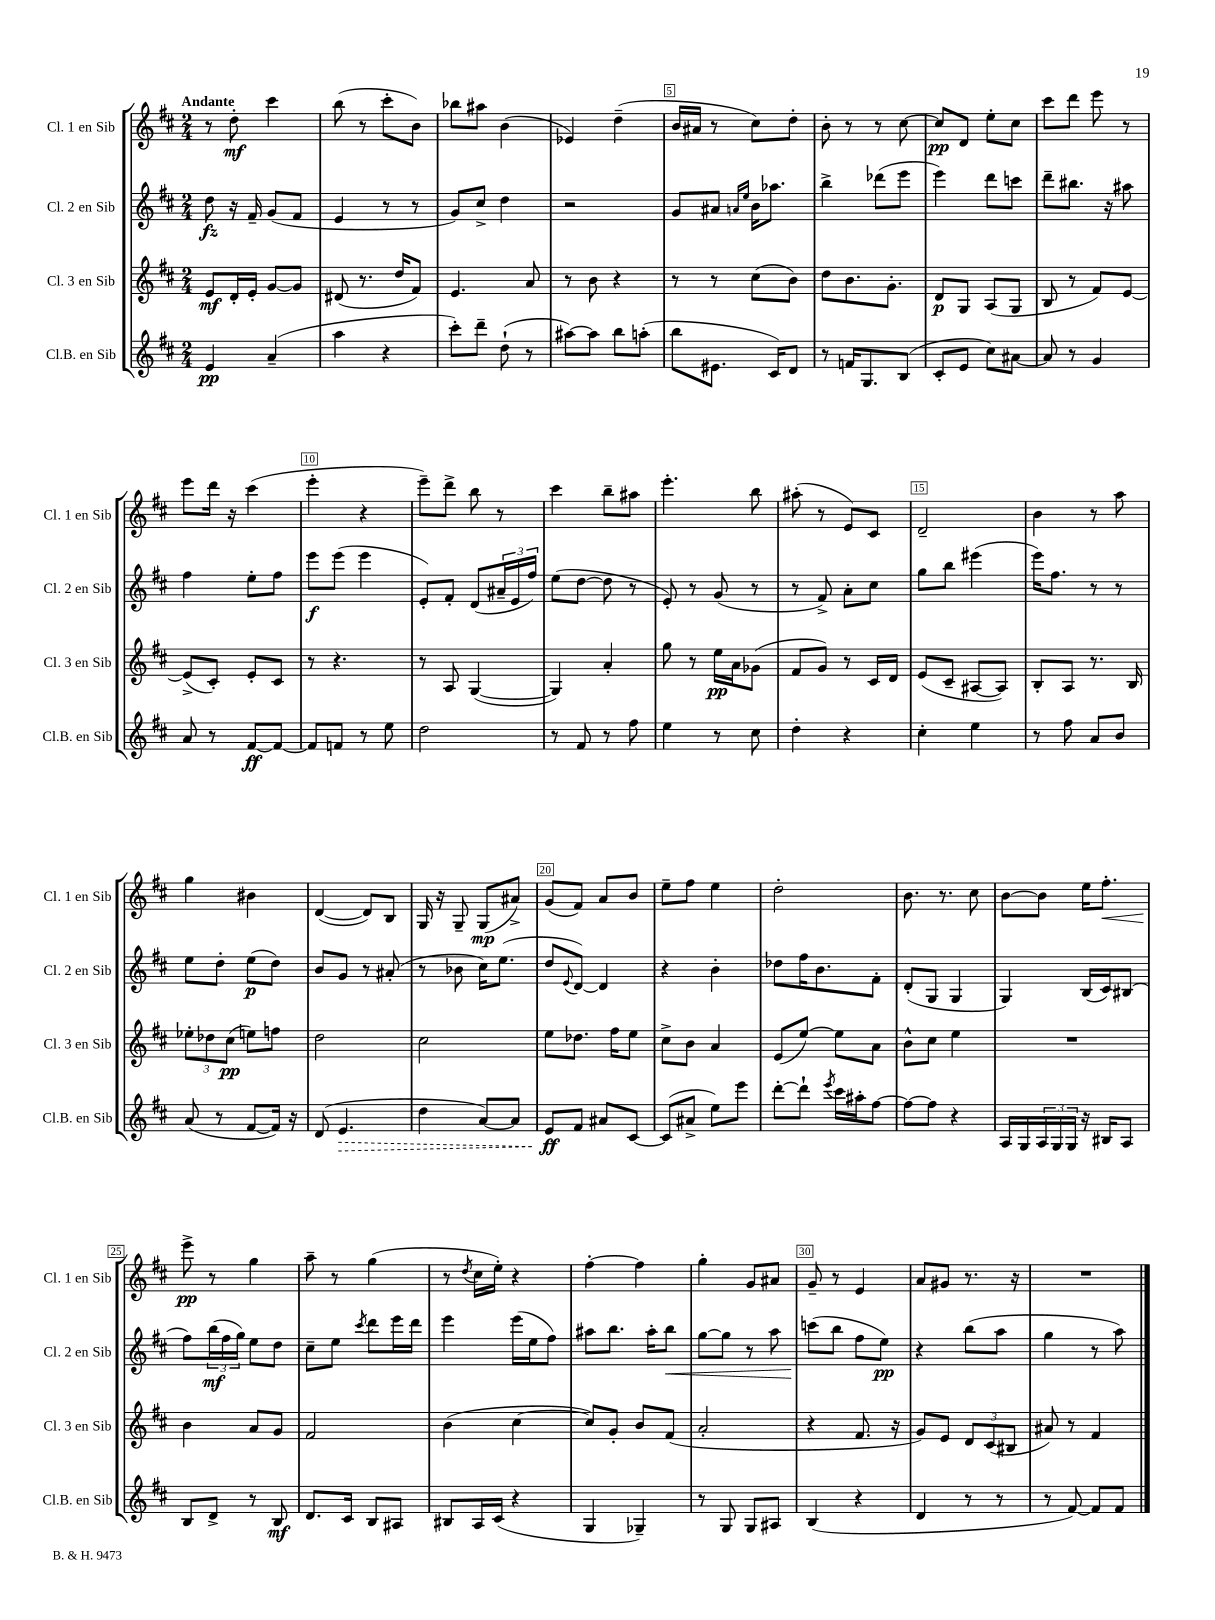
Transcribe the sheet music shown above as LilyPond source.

<<
\new StaffGroup <<
\new Staff = "s0" \with { instrumentName = "Cl. 1 en Sib" shortInstrumentName = "Cl. 1 en Sib" } {
    \clef treble \key d \major \numericTimeSignature \time 2/4 \tempo "Andante"
    r8 d''8-.\mf cis'''4 |
    b''8( r8 cis'''8-. b'8) |
    bes''8 ais''8 b'4( |
    ees'4) d''4--( |
    b'16 ais'16 r8 cis''8) d''8-. |
    b'8-. r8 r8 cis''8~ |
    cis''8\pp d'8 e''8-. cis''8 |
    cis'''8 d'''8 e'''8 r8 |
    e'''8 d'''16 r16 cis'''4( |
    e'''4-. r4 |
    e'''8--) d'''8-> b''8 r8 |
    cis'''4 b''8-- ais''8 |
    e'''4.-. b''8 |
    ais''8-.( r8 e'8) cis'8 |
    d'2-- |
    b'4 r8 a''8 |
    g''4 bis'4 |
    d'4~( d'8) b8 |
    g16 r16 g8-- g8\mp( ais'8->) |
    g'8( fis'8) a'8 b'8 |
    e''8-- fis''8 e''4 |
    d''2-. |
    b'8. r8. cis''8 |
    b'8~ b'8 e''16 fis''8.-.\< |
    e'''8->\pp\! r8 g''4 |
    a''8-- r8 g''4( |
    r8 \acciaccatura { d''8 } cis''16 e''16-.) r4 |
    fis''4~-. fis''4 |
    g''4-. g'8 ais'8 |
    g'8-- r8 e'4 |
    a'8 gis'8 r8. r16 |
    R2 \bar "|." |
}
\new Staff = "s1" \with { instrumentName = "Cl. 2 en Sib" shortInstrumentName = "Cl. 2 en Sib" } {
    \clef treble \key d \major \numericTimeSignature \time 2/4
    d''8\fz r16 fis'16-- g'8( fis'8 |
    e'4 r8 r8 |
    g'8) cis''8-> d''4 |
    r2 |
    g'8 ais'8 \grace { a'16 e''16 } b'16 aes''8. |
    b''4-> des'''8( e'''8 |
    e'''4) d'''8 c'''8 |
    d'''8-- bis''8. r16 ais''8 |
    fis''4 e''8-. fis''8 |
    e'''8\f e'''8( e'''4 |
    e'8-.) fis'8-. d'8( \tuplet 3/2 { ais'16-- e'16 fis''16) } |
    e''8( d''8~ d''8 r8 |
    e'8-.) r8 g'8( r8 |
    r8 fis'8->) a'8-. cis''8 |
    g''8 b''8 eis'''4( |
    e'''16) fis''8. r8 r8 |
    e''8 d''8-. e''8\p( d''8) |
    b'8 g'8 r8 ais'8-.( |
    r8 bes'8 cis''16) e''8.( |
    d''8 \appoggiatura { e'8 } d'8~) d'4 |
    r4 b'4-. |
    des''8 fis''16 b'8. fis'8-. |
    d'8-.( g8 g4 |
    g4) b16( cis'16) bis8( |
    fis''8) \tuplet 3/2 { b''16\mf( fis''16 g''16) } e''8 d''8 |
    cis''8-- e''8 \acciaccatura { cis'''8 } d'''8 e'''16 d'''16 |
    e'''4 e'''16( e''16 fis''8) |
    ais''8 b''8. ais''16-. b''8\< |
    g''8~ g''8 r8 a''8 |
    c'''8\!( b''8 fis''8 e''8\pp) |
    r4 b''8( a''8 |
    g''4 r8 a''8) \bar "|." |
}
\new Staff = "s2" \with { instrumentName = "Cl. 3 en Sib" shortInstrumentName = "Cl. 3 en Sib" } {
    \clef treble \key d \major \numericTimeSignature \time 2/4
    e'8\mf d'16-. e'16-. g'8~ g'8 |
    dis'8( r8. d''16 fis'8) |
    e'4. a'8 |
    r8 b'8 r4 |
    r8 r8 cis''8( b'8) |
    d''8 b'8. g'8.-. |
    d'8\p g8 a8( g8 |
    b8 r8 fis'8) e'8~ |
    e'8->( cis'8-.) e'8-. cis'8 |
    r8 r4. |
    r8 a8 g4~( |
    g4) a'4-. |
    g''8 r8 e''16\pp a'16 ges'8( |
    fis'8 g'8) r8 cis'16 d'16 |
    e'8( cis'8-- ais8~ ais8) |
    b8-. a8 r8. b16 |
    \tuplet 3/2 { ees''8-. des''8 cis''8\pp( } e''8) f''8 |
    d''2 |
    cis''2 |
    e''8 des''8. fis''16 e''8 |
    cis''8-> b'8 a'4 |
    e'8( e''8~) e''8 a'8 |
    b'8-^ cis''8 e''4 |
    R2 |
    b'4 a'8 g'8 |
    fis'2 |
    b'4( cis''4~ |
    cis''8) g'8-. b'8 fis'8( |
    a'2-. |
    r4 fis'8. r16 |
    g'8) e'8 \tuplet 3/2 { d'8 cis'8( bis8 } |
    ais'8) r8 fis'4 \bar "|." |
}
\new Staff = "s3" \with { instrumentName = "Cl.B. en Sib" shortInstrumentName = "Cl.B. en Sib" } {
    \clef treble \key d \major \numericTimeSignature \time 2/4
    e'4\pp a'4--( |
    a''4 r4 |
    cis'''8-.) d'''8-- d''8-!( r8 |
    ais''8~) ais''8 b''8 a''8-.( |
    b''8 eis'8. cis'16) d'8 |
    r8 f'16 g8. b8( |
    cis'8-. e'8 cis''8) ais'8~ |
    ais'8 r8 g'4 |
    a'8 r8 fis'8~\ff fis'8~ |
    fis'8 f'8 r8 e''8 |
    d''2 |
    r8 fis'8 r8 fis''8 |
    e''4 r8 cis''8 |
    d''4-. r4 |
    cis''4-. e''4 |
    r8 fis''8 a'8 b'8 |
    a'8( r8 fis'8~ fis'16) r16 |
    d'8( \once \override Hairpin.style = #'dashed-line e'4.\> |
    d''4 a'8~) a'8 |
    e'8\ff\! fis'8 ais'8 cis'8~ |
    cis'8( ais'8-> e''8) e'''8 |
    d'''8~-. d'''8-! \acciaccatura { e'''8 } cis'''16 ais''16-. fis''8~ |
    fis''8~ fis''8 r4 |
    a16 g16 \tuplet 3/2 { a16 g16 g16 } r16 bis16 a8 |
    b8 d'8-> r8 b8\mf |
    d'8. cis'16 b8 ais8 |
    bis8 a16 cis'16( r4 |
    g4 ges4--) |
    r8 g8 g8 ais8 |
    b4( r4 |
    d'4 r8 r8 |
    r8 fis'8~) fis'8 fis'8 \bar "|." |
}
>>
>>
\layout { \context { \Score \override BarNumber.break-visibility = ##(#f #t #t) barNumberVisibility = #(every-nth-bar-number-visible 5) \override BarNumber.stencil = #(make-stencil-boxer 0.1 0.3 ly:text-interface::print) } }
